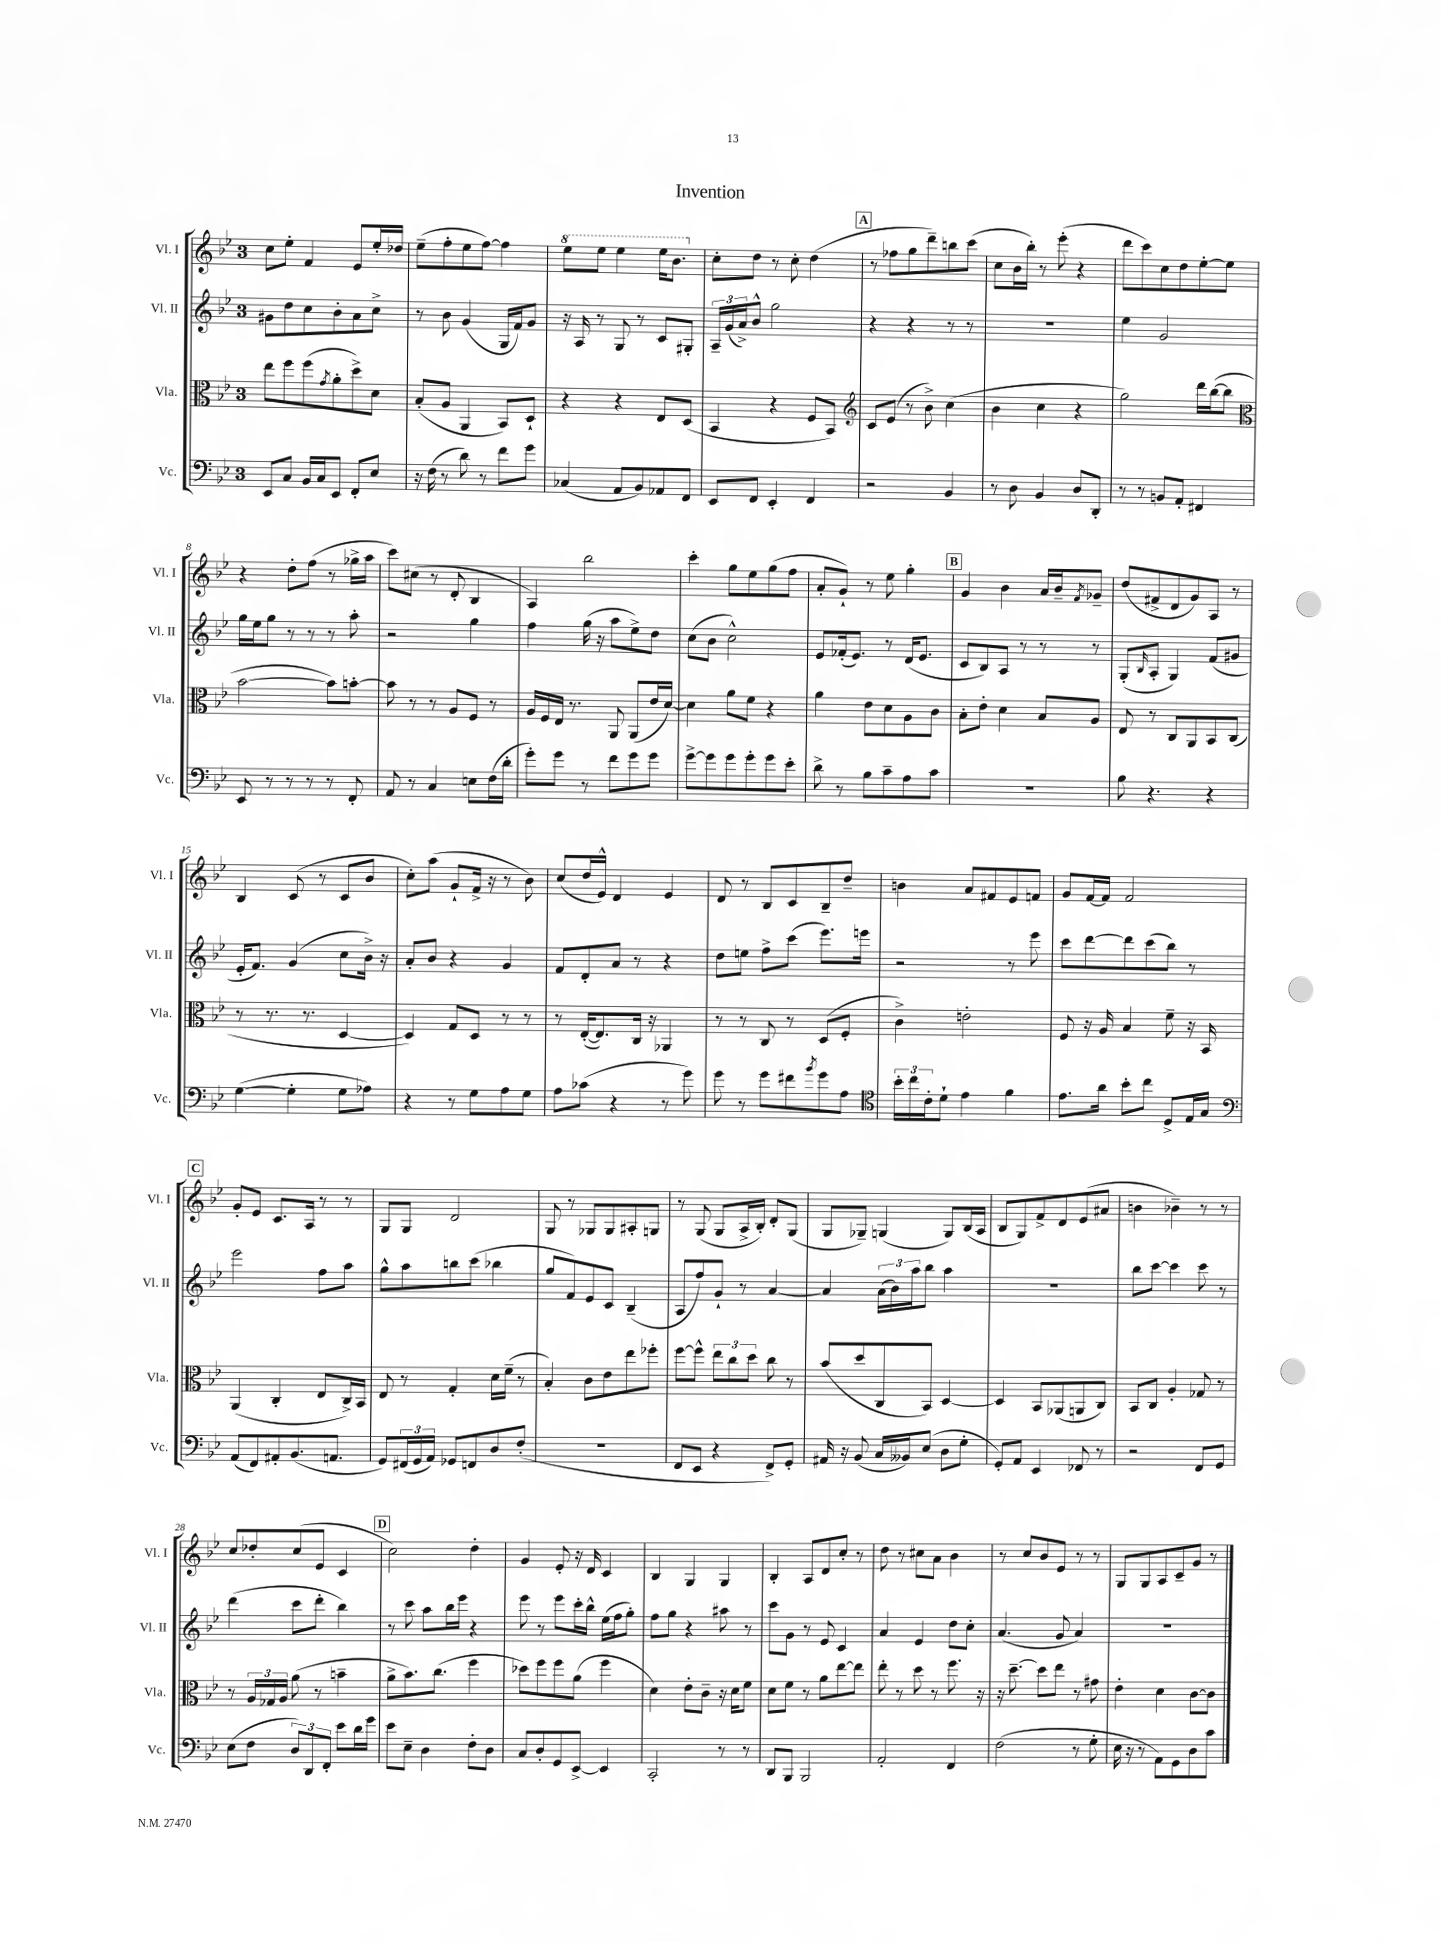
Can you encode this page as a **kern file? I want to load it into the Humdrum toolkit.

**kern	**kern	**kern	**kern
*part4	*part3	*part2	*part1
*staff4	*staff3	*staff2	*staff1
*I"Vc.	*I"Vla.	*I"Vl. II	*I"Vl. I
*I'Vc.	*I'Vla.	*I'Vl. II	*I'Vl. I
*clefF4	*clefC3	*clefG2	*clefG2
*k[b-e-]	*k[b-e-]	*k[b-e-]	*k[b-e-]
*M3/4	*M3/4	*M3/4	*M3/4
=1	=1	=1	=1
8EE-/L	8ee-\L	8g#X\L	8cc\L
8C/J	8ff\	8dd\	8ee-'\J
16BB-/LL	(8ff\	8cc\	4f/
16C/J	.	.	.
.	8qg/	.	.
8EE-/J	8a'\	8b-'\	.
8FF'/L	8dd^\)	8a\	8e-/L
8E-/J	8d\J	8cc^\J	16ee-'/L
.	.	.	16dd-X/JJ
=2	=2	=2	=2
16r	(8B-'/L	8r	(8ee-~\L
(16F\	.	.	.
8r	8A/J	8b-\	8ff'\
8d\)	4AA/	(4g/	8ee-\
8r	.	.	[8ff\J)
8f\L	8BB-/L)	16G/LL	4ff\]
.	.	16f/J)	.
8g\J	8D`/J	8g/J	.
=3	=3	=3	=3
*	*	*	*8va
(4C-X/	4r	16r	8eee-\L
.	.	16A/	.
.	.	8r	8eee-\J
8AA/L	4r	8G/	4eee-\
8BB-/)	.	8r	.
8AA-X/	8E-/L	8c/L	16eee-\KL
.	.	.	8.bb-\J
8FF/J	(8D/J	8G#X'/J	.
=4	=4	=4	=4
*	*	*	*X8va
8EE-/L	4BB-/	24A~/LL	8cc'\L
.	.	(24g/	.
.	.	24a^/J)	.
8FF/J	.	8b-^^/J	8dd\J
4EE-'/	4r	2gg\	8r
.	.	.	8cc'\
4FF/	8F/L	.	(4dd\
.	8BB-/J)	.	.
!!LO:REH:place=s1:t=A
=5	=5	=5	=5
*	*clefG2	*	*
2r	8c/L	4r	8r
.	(8e-/J	.	8ff-X\L
.	8r	4r	8gg\
.	8b-^\)	.	8ddd~\)
4BB-/	(4cc\	8r	8bbn\
.	.	8r	(8ccc\J
=6	=6	=6	=6
8r	4b-\	2.r	8cc\L
8D\	.	.	16b-\L
.	.	.	16bb-'\JJ)
4BB-/	4cc\	.	8r
.	.	.	(8eee-'\
8D/L	4r	.	4r
8DD'/J	.	.	.
=7	=7	=7	=7
8r	2gg\)	4ee-\	8ddd\L
8r	.	.	8ccc\)
8BBn/L	.	2g/	8cc\
8AA'/J	.	.	8dd\
4FF#X/	16ddd\LL	.	[8ee-'\
.	([16bb-\J	.	.
.	8bb-\J]	.	8ee-\J]
!!LO:LB:g=z
=8	=8	=8	=8
*	*clefC3	*	*
8EE-/	[2b-\	16gg\LL	4r
.	.	16ee-\J	.
8r	.	8gg\J	.
8r	.	8r	8dd'\L
8r	.	8r	(8ff\J
8r	8b-\L])	8r	8r
8FF'/	[8bn'\J	8aa'\	16gg-X^\LL
.	.	.	16aa\JJ
=9	=9	=9	=9
8AA/	8b\]	2r	8ccc\L)
8r	8r	.	(8cc#X\J
4C/	8r	.	8r
.	8A/L	.	8d'/
8En\L	8F/J	4gg\	4B-/
(16F\L	8r	.	.
16d'\JJ	.	.	.
=10	=10	=10	=10
8g'\L)	16A/LL	4ff\	4A/)
.	16F/	.	.
8g\J	16E-/JJ	.	.
.	8.r	.	.
8r	.	(16gg\	2bb-\
.	.	16r	.
8f\L	8AA/	8aa\L	.
8g\	(8AA/L	8ee-^\)	.
8g\J	16e-/L	8dd\J	.
.	[16d/JJ)	.	.
=11	=11	=11	=11
[8g^\L	4d\]	(8cc\L	4ccc'\
8g\]	.	8b-\J	.
8g\	8a\L	2cc^^\)	8gg\L
8g'\	8f\J	.	8ee-\
8g\	4r	.	(8gg\
8e-'\J	.	.	8ff\J
=12	=12	=12	=12
8d^\	4a\	8e-/L	8a'/L
8r	.	(16f-X'/k	8g`/J)
.	.	8.e-/J)	.
8B-\L	8e-\L	.	8r
8c~\	8d\	8r	8ee-\
8A\	8A\	(16d/KL	4gg'\
.	.	8.e-/J	.
8c\J	8c\J	.	.
!!LO:REH:place=s1:t=B
=13	=13	=13	=13
2.r	8B-'\L	8c/L	4g/
.	8e-'\J	8B-/)	.
.	4d\	8A/J	4b-\
.	.	8r	.
.	8B-/L	8r	16a/LL
.	.	.	16b-~/J
.	.	.	8qf/
.	8A/J	8r	8g-X~/J
=14	=14	=14	=14
8B-\	8E-/	(8G'/L	(8dd/L
.	.	16qqB-/	.
4.r	8r	8A'/J	8f#X^/
.	8C/L	4G/)	8d/
.	8AA/	.	8g/)
4r	8BB-/	(8f/L	8A/J
.	(8C/J	8g#X/J	8r
!!LO:LB:g=z
=15	=15	=15	=15
([4G\	8r	16e-'/KL	4B-/
.	.	8.f/J)	.
.	8.r	.	.
4G'\]	.	(4g/	(8c/
.	8.r	.	.
.	.	.	8r
8G\L	[4D/	8cc\L	8c/L
8A-X\J)	.	16b-^\Jk)	8b-/J
.	.	16r	.
=16	=16	=16	=16
4r	4D/])	8a'/L	8cc'\L)
.	.	8b-/J	(8aa\J
8r	8G/L	4r	8g`/L
8G\L	8D/J	.	16f^/Jk
.	.	.	16r
8A\	8r	4g/	8r
8G\J	8r	.	8b-\)
=17	=17	=17	=17
8A\L	8r	8f/L	(8cc/L
(8c-X\J	([16E-'/KL	8d'/	16dd/L
.	8.E-/])	.	16e-^^/JJ)
4r	.	8a/J	4d/
.	16C/Jk	8r	.
.	16r	.	.
8r	4AA-X/	4r	4e-/
8g\)	.	.	.
=18	=18	=18	=18
8g\	8r	8dd\L	8d/
8r	8r	8een\J	8r
8g\L	8C/	8ff^\L	8B-/L
8f#X\	8r	(8ccc\J	8c/
8qb-/	.	.	.
8g\	(8D/L	8.eee-\L)	8B-~/
8A\J	8F'/J	.	8dd~/J
.	.	16eeen\Jk	.
=19	=19	=19	=19
*clefC4	*	*	*
24b-'\LL	4c^\)	2r	4bn\
24cc\	.	.	.
24c'\J	.	.	.
8d`\J	.	.	.
4e-\	2en'\	.	8a/L
.	.	.	8f#X/
4f\	.	8r	8e-/
.	.	8eee-\	8fn/J
=20	=20	=20	=20
8.e-\L	8F/	8ccc\L	8g/L
.	16r	[8ddd\	[16f/L
16a\Jk	16A/	.	16f/JJ]
8b-'\L	4B-/	8ddd\]	2f/
8cc\J	.	(8ccc\	.
8D^/L	8f~\	8bb-\J)	.
16E-/L	16r	8r	.
16G/JJ	16BB-/	.	.
!!LO:LB:g=z
!!LO:REH:place=s1:t=C
=21	=21	=21	=21
*clefF4	*	*	*
(8AA/L	(4AA/	2eee-\	8g'/L
8FF/)	.	.	8e-/J
8AA#X'/	4C'/	.	8.c/L
(8.BB-/	.	.	.
.	.	.	16A/Jk
.	8E-/L	8ff\L	8r
8.AAn/J	.	.	.
.	16C^/L)	8aa\J	8r
.	16BB-/JJ	.	.
=22	=22	=22	=22
8GG/L)	8E-/	8gg^^\L	8G/L
(24FF#X/L	8r	8aa\	8G/J
24GG/	.	.	.
24AA/JJ)	.	.	.
8GG-X/L	4G'/	8bbn\	2d/
8FFn/	.	(8ccc\J	.
8D/	16d\LL	4bb-X\	.
.	(16f~\JJ	.	.
(8F'/J	8r	.	.
=23	=23	=23	=23
2.r	4B-'/)	8gg/L	8G/
.	.	8f/)	8r
.	8c\L	8e-/	8G-X/L
.	8e-\	8c/J	8G-/
.	8ee-\	(4B-~/	8A#X'/
.	8ff-X'\J	.	8Gn/J
=24	=24	=24	=24
8FF/L	[8ff\L	8A/L	8r
8EE-/J	8ff^^\J]	8ff/)	(8G/
4r	12ee-\L	8g`/J	8G/L
.	12cc\	.	.
.	.	8r	16A^/L
.	12dd\J	.	.
.	.	.	16B-'/JJ)
8FF^/L)	8cc\	[4a/	8d'/L
8GG'/J	8r	.	(8G/J
=25	=25	=25	=25
16AA#X/	(8b-/L	4a/]	8G/L
16r	.	.	.
(8BB-/	8dd/	.	8G-X~/J)
16C/LL	8C/	(24a\LL	(4Gn/
.	.	24b-\)	.
16BB--X/J)	.	.	.
.	.	24aa\J	.
(8E-/J	8BB-/J)	8bb-\J	.
8D\L	[4D/	4aa\	8G/L)
8G'\J	.	.	(16B-/L
.	.	.	16A/JJ
=26	=26	=26	=26
8GG'/L)	4D/]	2.r	8B-/L
8AA/J	.	.	8G/)
4EE-/	8BB-/L	.	8f^/
.	(8AA-X/	.	8d/
8FF-X/	8AAn/	.	(8e-/
8r	8C/J)	.	8a#X/J
=27	=27	=27	=27
2r	8BB-/L	8bb-\L	4bn\
.	8C/J	[8ccc\J	.
.	4A'/	4ccc\]	4b-X~\)
8FF/L	8G-X/	8ccc\	8r
8GG/J	8r	8r	8r
!!LO:LB:g=z
=28	=28	=28	=28
(8E-\L	8r	(4ddd\	8cc/L
8F\J	24A/LL	.	8dd-X'/
.	24G-X/	.	.
.	24A/JJ	.	.
12D/L)	(8a\	8ccc\L	(8cc/
12DD/	.	.	.
.	8r	8ddd'\J	8e-/J
12FF'/J	.	.	.
8e-\L	4bn~\	4bb-\)	4c/
16d\L	.	.	.
16g\JJ	.	.	.
!!LO:REH:place=s1:t=D
=29	=29	=29	=29
8e-\L	8a^\L	8r	2cc\)
8E-~\J	8.b-\)	8ccc\	.
4D\	.	8aa\L	.
.	(8.cc\J	.	.
.	.	16bb-\L	.
.	.	16eee-\JJ	.
8F'\L	4ff\	4r	4dd'\
8D\J	.	.	.
=30	=30	=30	=30
8C/L	8dd-X\L)	8eee-\	4g/
8D'/	8ff\	8r	.
8GG/	8ff\	8eee-\L	8e-'/
[8EE-^/J	(8a\J	16ccc'\L	16r
.	.	16bb-^^\JJ	16d/
4EE-/]	4ff\	(16ee-\LL	4c/
.	.	16ff\J	.
.	.	8gg'\J)	.
=31	=31	=31	=31
2CC'/	4d\)	8ff\L	4B-/
.	.	8gg\J	.
.	8e-'\L	4r	4G/
.	8c~\J	.	.
8r	16r	8aa#X\	4G/
.	16d\KL	.	.
8r	8f\J	8r	.
=32	=32	=32	=32
8DD/L	8d\L	8ccc\L	4B-'/
8BBB-/J	8f\J	8g\J	.
2BBB-/	8r	8r	8A/L
.	8a\L	8e-/	8d/
.	[8ee-\	4c/	8cc'/J
.	8ee-\J]	.	8r
=33	=33	=33	=33
2AA'/	8ee-'\	4a/	8dd\
.	8r	.	8r
.	8dd\	4e-/	8cc#X\L
.	8r	.	8a\J
4FF/	8.ff\	8dd\L	4b-\
.	.	8cc'\J	.
.	16r	.	.
=34	=34	=34	=34
(2F\	16r	(4.a/	8r
.	[8.dd~\	.	.
.	.	.	8cc/L
.	8dd\L]	.	8b-/
.	8ee-\J	8g/	8e-/J
8r	8r	4a/)	8r
8G'\	8g#X\	.	8r
=35	=35	=35	=35
16E-\	4e-'\	2.r	8G/L
16r	.	.	.
8r	.	.	8G/
8AA\L)	4d\	.	8A/
8GG\	.	.	8c~/
8D\	[8c\L	.	8g/J
8c\J	8c\J]	.	8r
==	==	==	==
*-	*-	*-	*-
